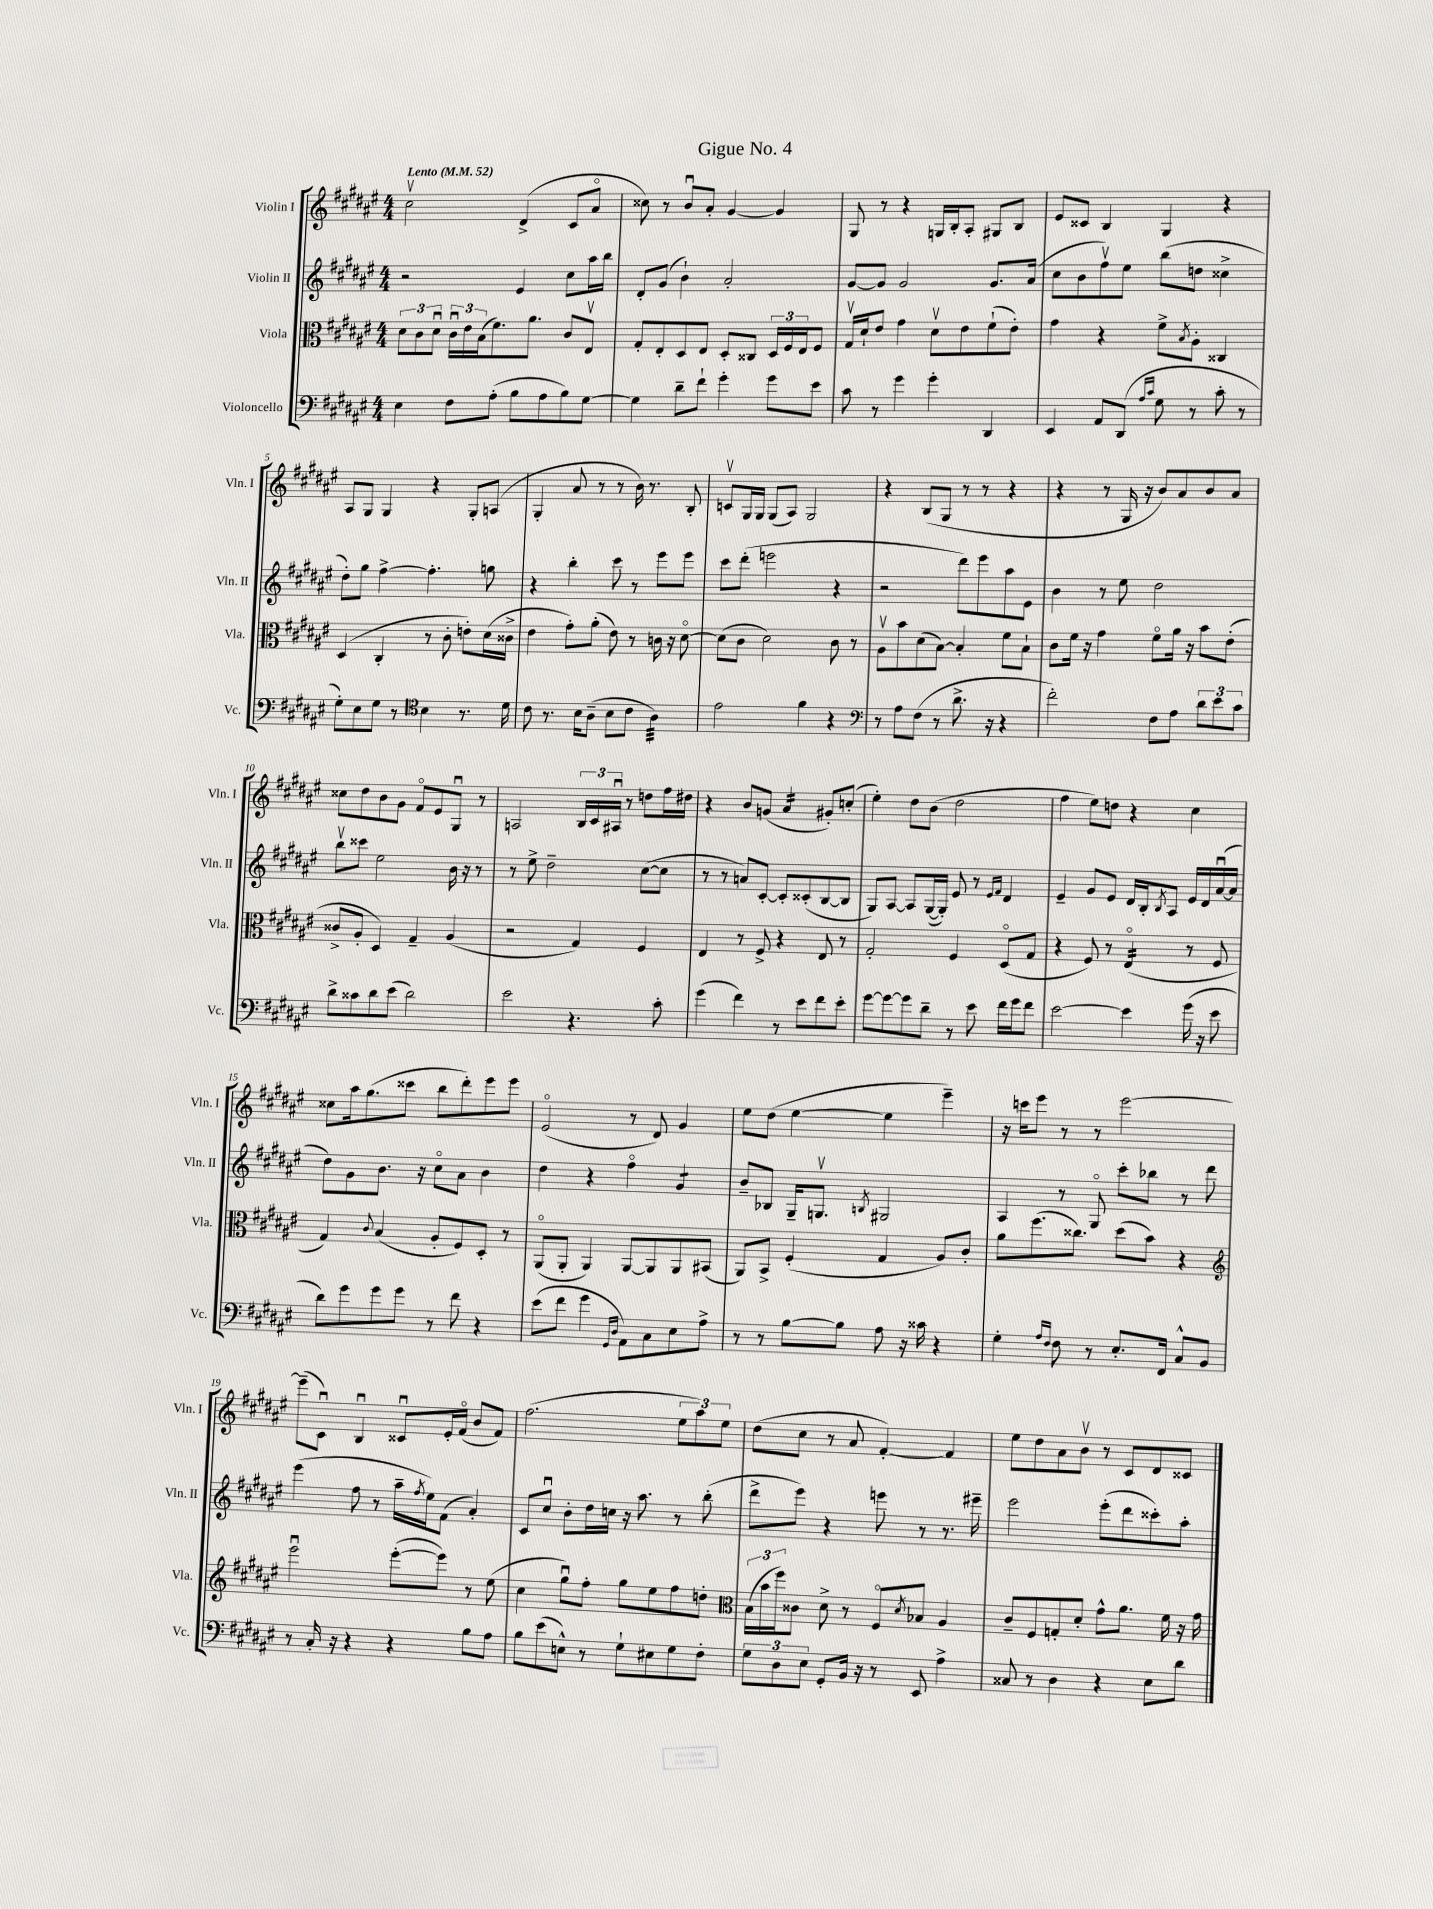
\header { title = "Gigue No. 4" }
<<
\new StaffGroup <<
\new Staff = "s0" \with { instrumentName = "Violin I" shortInstrumentName = "Vln. I" } {
    \clef treble \key fis \major \numericTimeSignature \time 4/4 \tempo "Lento" 4 = 52
    cis''2\upbow dis'4->( cis'8 ais'8\flageolet |
    cisis''8) r8 b'8\downbow ais'8-. gis'4~ gis'4 |
    gis8 r8 r4 g16 b16-. ais8-. gis8 b8 |
    eis'8 cisis'8 b4 gis4 r4 |
    ais8 gis8 gis4 r4 gis8-. a8( |
    gis4-. ais'8 r8 r8 b'16) r8. b8-. |
    c'8\upbow gis16 gis16 gis8( ais8) gis2 |
    r4 b8( gis8 r8 r8 r4 |
    r4 r8 gis16 r16 b'8) ais'8 b'8 ais'8 |
    cisis''8 dis''8 b'8 gis'8 fis'8\flageolet eis'8 gis8\downbow r8 |
    a2 \tuplet 3/2 { b16 cis'16 ais16\downbow } r8 d''8 fis''16 dis''16 |
    r4 b'8 g'8( ais'4:16 gis'8-.) c''8-.( |
    eis''4-.) dis''8 b'8( dis''2 |
    fis''4 eis''8) d''8 r4 cis''4 |
    cisis''8 ais''16 gis''8.( cisis'''8 b''8 dis'''8-.) eis'''8 eis'''8 |
    eis'2\flageolet( r8 dis'8) gis'4 |
    eis''8 dis''8( eis''4~ eis''4 eis'''4--) |
    r16 c'''16 eis'''8 r8 r8 eis'''2~ |
    eis'''8--( cis'8\downbow) b4\downbow cisis'8\downbow eis'16-. fis'16\flageolet( b'8 fis'8) |
    fis''2.( \tuplet 3/2 { eis''8 ais''8) eis''8 } |
    dis''8( cis''8 r8 ais'8 fis'4~-.) fis'4 |
    eis''8 dis''8 ais'8 b'8\upbow r8 cis'8 dis'8 cisis'8 \bar "|." |
}
\new Staff = "s1" \with { instrumentName = "Violin II" shortInstrumentName = "Vln. II" } {
    \clef treble \key fis \major \numericTimeSignature \time 4/4
    r2 eis'4 cis''8 ais''16 b''16 |
    dis'8-. gis'8( b'4-!) ais'2-. |
    gis'8~ gis'8 gis'2 gis'8. ais'16( |
    cis''8 b'8 fis''8\upbow) eis''8 b''8( d''8 cisis''4-> |
    dis''8-.) gis''8 fis''4~-> fis''4.-. g''8 |
    r4 b''4-. cis'''8 r8 eis'''8 eis'''8 |
    cis'''8 dis'''8-.( e'''2 r4 |
    r2 dis'''8) eis'''8 ais''8 eis'8 |
    b'4 r8 eis''8 dis''2 |
    b''8\upbow cisis'''8 eis''2 b'16 r16 r8 |
    r8 eis''8-> dis''2-- cis''8~( cis''8 |
    r8 r8 a'8) cis'8~-. cis'8-. cisis'8-.( b8~ b8 |
    gis8) ais8~ ais8 gis16~( gis16-.) eis'8 r8 \grace { eis'16 fis'16 } dis'4 |
    eis'4-- gis'8 eis'8 dis'16 b16-. \acciaccatura { b8 } ais8 eis'16 dis'16 ais'16~\downbow( ais'16 |
    dis''8) gis'8 b'8. r16 cis''8\flageolet ais'8 b'4 |
    dis''4 r4 fis''4\flageolet gis'4:8 |
    b'8-- bes8 gis16-- g8.\upbow \acciaccatura { b8 } gis2 |
    ais4 r8 gis8\flageolet cis'''8-. bes''8 r8 dis'''8 |
    eis'''4( fis''8 r8 ais''16-- \acciaccatura { fis''8 } eis''16) fis'8( ais'4-.) |
    cis'8 cis''8\downbow b'8-. dis''16 c''16 r16 ais''8. r8 b''8-.( |
    dis'''8-> eis'''8) r4 e'''8 r8 r8. eis'''16-- |
    eis'''2 eis'''8-.( dis'''8 cisis'''8-.) ais''8-. \bar "|." |
}
\new Staff = "s2" \with { instrumentName = "Viola" shortInstrumentName = "Vla." } {
    \clef alto \key fis \major \numericTimeSignature \time 4/4
    \tuplet 3/2 { dis'8 cis'8 dis'8\downbow } \tuplet 3/2 { cis'16\downbow eis'16 b16( } fis'8.) ais'8. cis'8 eis8\upbow |
    gis8-. eis8-. dis8 eis8 dis8-. cisis8 \tuplet 3/2 { dis16 fis16 eis16 } fis8 |
    gis16\upbow dis'16-! eis'8 gis'4 dis'8\upbow eis'8 fis'8-!( eis'8-.) |
    gis'4 r4 fis'8-> \acciaccatura { b8 } ais8-. cisis4 |
    dis4( cis4-. r8 cis'8-. e'8-.) dis'16( cisis'16-> |
    eis'4 gis'8-.) ais'8-.( eis'8) r8 c'16 r16 dis'8~\flageolet |
    dis'8( cis'8 dis'2) cis'8 r8 |
    ais8\upbow b'8 dis'8( b8~) b4-. fis'8 b8-! |
    cis'8 fis'16 r16 gis'4 fis'8\flageolet ais'16 r16 b'8 eis'8-.( |
    cisis'8-> ais8-. dis4) gis4-- ais4( |
    r2 gis4) fis4 |
    eis4 r8 fis8-> r4 eis8 r8 |
    gis2-. fis4 dis8\flageolet( gis8 |
    r4 fis8) r8 eis4:16\flageolet( r8 fis8 |
    gis4) \appoggiatura { cis'8 } b4( ais8-. fis8) dis8-. r8 |
    ais,8\flageolet( ais,8-. ais,4) ais,8~ ais,8 ais,8 bis,8( |
    ais,8) b,8-> fis4-.( gis4 ais8) cis'8-. |
    ais'8 fis''8.( cisis''8.) dis''8( b'8) r4 |
    \clef treble eis'''2\downbow eis'''8~-.( eis'''8) r8 eis''8( |
    cis''4 gis''8\downbow) fis''8-. gis''8 eis''8 fis''8 d''8-. |
    \clef alto \tuplet 3/2 { b16( b'16 fis''16) } cisis'8 dis'8-> r8 fis8\flageolet \acciaccatura { dis'8 } bes8 ais4 |
    cis'8-- fis8 g8-. dis'8-. gis'8-^ ais'8. fis'16 r16 gis'16 \bar "|." |
}
\new Staff = "s3" \with { instrumentName = "Violoncello" shortInstrumentName = "Vc." } {
    \clef bass \key fis \major \numericTimeSignature \time 4/4
    eis4 fis8 ais8-.( b8 ais8 b8) gis8~ |
    gis4 dis'8-- fis'8-! gis'4-. gis'8 eis'8 |
    cis'8 r8 gis'4 gis'4-. dis,4 |
    eis,4 ais,8 dis,8( \grace { ais16 cis'16 } gis8 r8 cis'8-. r8 |
    gis8-.) eis8 gis8 r8 \clef tenor b4 r8. dis'16 |
    cis'8 r8. b16 ais8--( b8 cis'8 ais4:32) |
    eis'2 fis'4 r4 |
    \clef bass r8 ais8 fis8( r8 dis'8.-> r16 r4 |
    fis'2-.) fis8 ais8 \tuplet 3/2 { dis'8 eis'8 cis'8 } |
    dis'8-> cisis'8 dis'8 eis'8( dis'2) |
    eis'2 r4. cis'8-. |
    gis'4( fis'4) r8 eis'8 fis'8 eis'8-. |
    gis'8~ gis'8~ gis'8 dis'8-- r8 eis'8 fis'16 gis'16 fis'8 |
    eis'2~ eis'4 gis'16( r16 eis'8 |
    dis'8) gis'8 gis'8 gis'8 r8 fis'8 r4 |
    eis'8( fis'8 gis'4 \grace { gis,16 dis16 } ais,8) cis8 eis8 ais8-> |
    r8 r8 b8~ b8 ais8 r16 cisis'16 r4 |
    gis4-. \grace { ais16 fis16 } fis8 r8 eis8.-. fis,16 cis8-^ b,8 |
    r8 cis16-. r16 r4 r4 b8 ais8 |
    b8 eis'8( e8-^) r8 gis8-! eis8 gis8 fis8-. |
    \tuplet 3/2 { gis8 dis8 eis8 } gis,8-. b,16 r16 r8 eis,8 ais4-> |
    cisis8 r8 dis4 r4 eis8 dis'8 \bar "|." |
}
>>
>>
